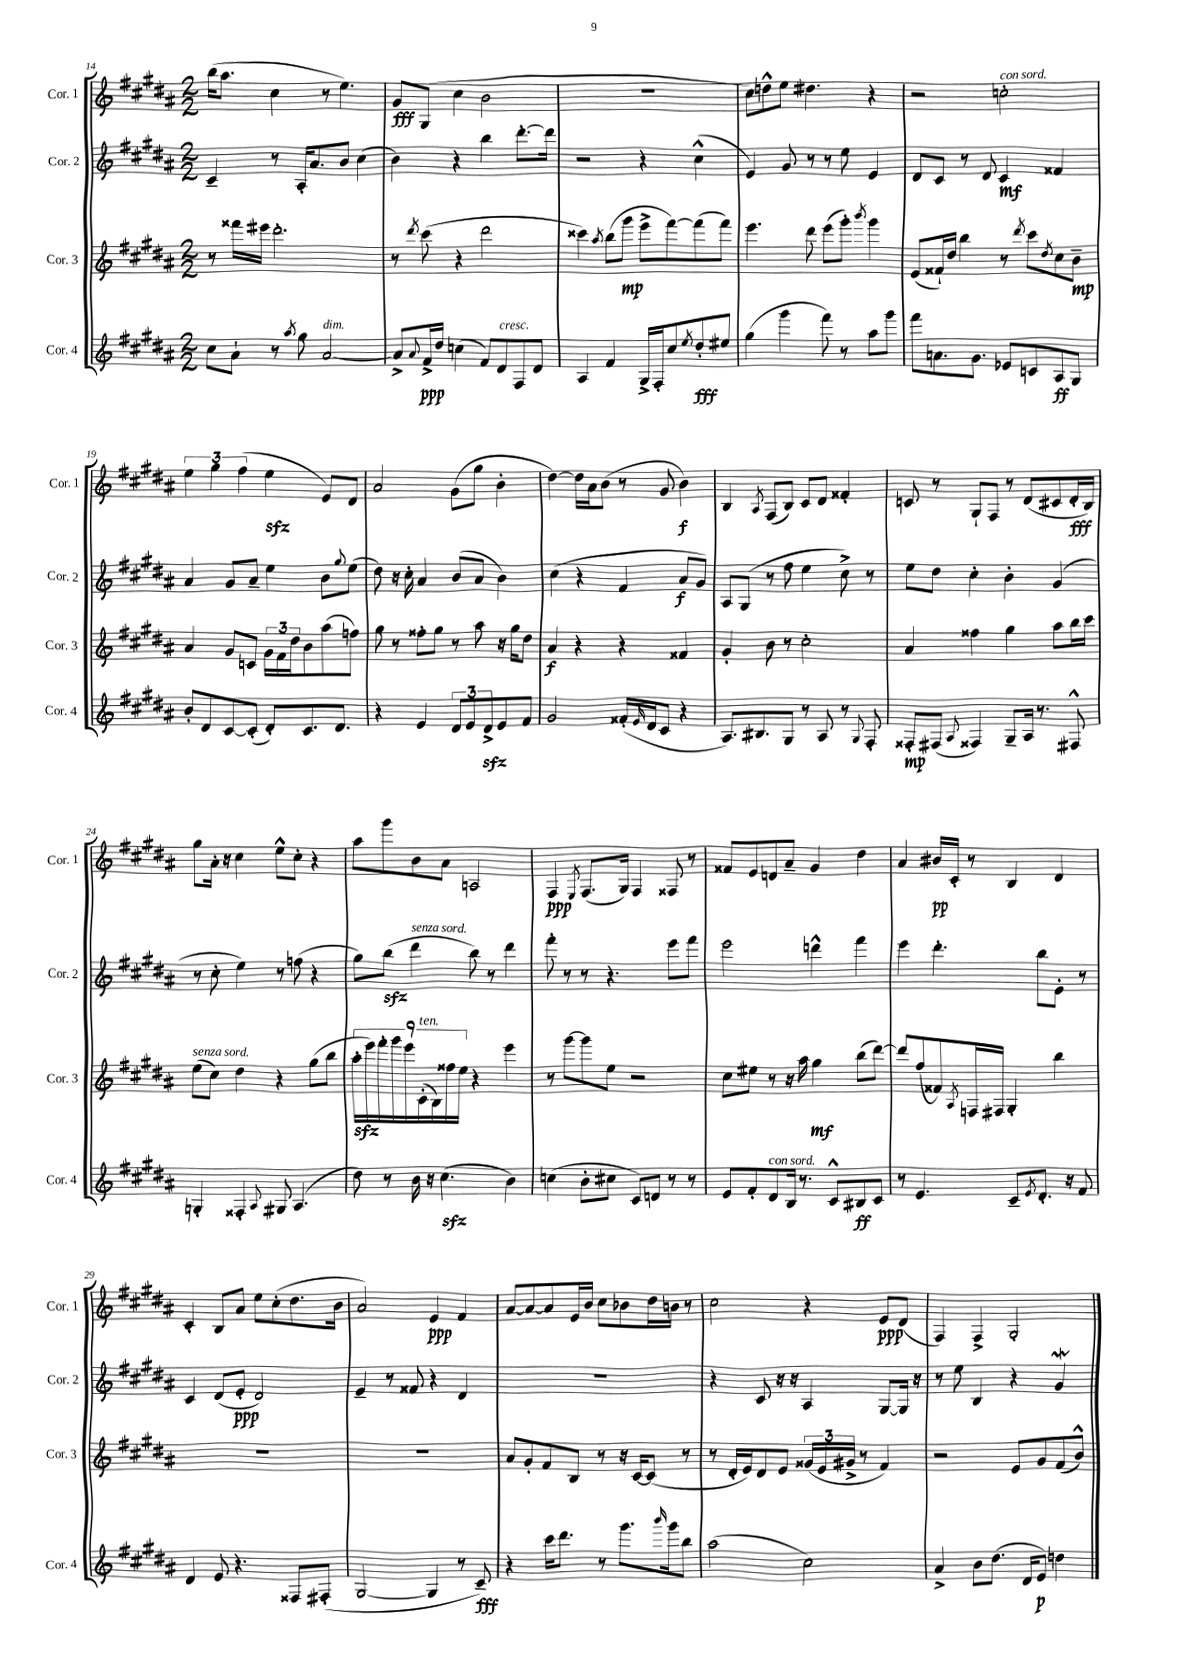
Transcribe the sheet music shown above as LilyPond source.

<<
\new StaffGroup <<
\new Staff = "s0" \with { instrumentName = "Cor. 1" shortInstrumentName = "Cor. 1" } {
    \clef treble \key b \major \numericTimeSignature \time 2/2
    b''16( ais''8. cis''4 r8 e''4.) |
    gis'8\fff gis8( cis''4 b'2 |
    R1 |
    cis''8) d''8-^ e''8 dis''4. r4 |
    r2 c''2-.^\markup { \italic "con sord." } |
    \tuplet 3/2 { e''4 gis''4 fis''4( } e''4\sfz e'8) dis'8 |
    ais'2 gis'8( gis''8 b'4-. |
    dis''4~) dis''16 ais'16 b'8( r8 gis'8 b'4\f) |
    b4 \acciaccatura { ais8 } fis8( b8) cis'8 dis'8 fisis'4-. |
    c'8 r8 gis8-! fis8 r8 dis'8( cis'8 dis'16-.\fff b16) |
    gis''8 ais'16-. r16 cis''4 e''8-^ cis''8-. r4 |
    ais''8 gis'''8 b'8 ais'8 a2 |
    fis4\ppp \acciaccatura { e8 } fis8.( gis16) fis4 fisis8 r8 |
    fisis'8 e'8 d'8 ais'8-- gis'4 dis''4 |
    ais'4 bis'16\pp cis'16-. r8 b4 dis'4 |
    cis'4-. b8 ais'8 e''8 cis''8-.( dis''8. b'16 |
    ais'2) e'4\ppp fis'4 |
    ais'8~ ais'8~ ais'8 e'16 b'16 cis''8 bes'8 dis''16 b'16 r8 |
    cis''2 r4 e'8\ppp dis'8( |
    fis4) fis4-> gis2-. \bar "|." |
}
\new Staff = "s1" \with { instrumentName = "Cor. 2" shortInstrumentName = "Cor. 2" } {
    \clef treble \key b \major \numericTimeSignature \time 2/2
    cis'4-- r8 ais16-. ais'8. b'8 cis''4( |
    b'4) r4 b''4 dis'''8.~-. dis'''16 |
    r2 r4 cis''4-^( |
    e'4) gis'8 r8 r8 e''8 e'4 |
    dis'8 cis'8 r8 dis'8 cis'4\mf fisis'4 |
    ais'4 gis'8 ais'8-- e''4 b'8 \appoggiatura { gis''8 } e''8( |
    dis''8) r16 cis''16-. ais'4 b'8( ais'8 b'4) |
    cis''4( r4 fis'4 ais'8\f gis'8) |
    ais8 gis8( r8 fis''8 e''4 cis''8->) r8 |
    e''8 dis''8 cis''4-. b'4-. gis'4( |
    r8 cis''8-. e''4) r8 f''8( r4 |
    gis''8) b''8\sfz( dis'''4^\markup { \italic "senza sord." } b''8) r8 dis'''4 |
    fis'''8-. r8 r8 r4. e'''8 fis'''8 |
    e'''2 d'''4-^ fis'''4 |
    e'''4 dis'''4.-. b''8 e'8-. r8 |
    cis'4 dis'8( e'8-.\ppp dis'2) |
    e'4-- r8 fisis'8 r4 dis'4 |
    R1 |
    r4 cis'8 r16 r16 ais4 gis8~ gis16 r16 |
    r8 e''8 b4 r4 gis'4\mordent \bar "|." |
}
\new Staff = "s2" \with { instrumentName = "Cor. 3" shortInstrumentName = "Cor. 3" } {
    \clef treble \key b \major \numericTimeSignature \time 2/2
    r8 fisis'''16 eis'''16 dis'''2.-. |
    r8 \acciaccatura { dis'''8 } cis'''8( r4 dis'''2 |
    cisis'''4) \acciaccatura { ais''8 } b''8( gis'''8\mp e'''8-> fis'''8~) fis'''8( fis'''8) |
    e'''4. dis'''8 e'''8( gis'''8-.) \acciaccatura { b'''8 } gis'''4 |
    e'8( fisis'16-!) dis''16 b''4 r8 \acciaccatura { dis'''8 } cis'''8 \acciaccatura { dis''8 } cis''8 b'8--\mp |
    ais'4 gis'8 c'8 \tuplet 3/2 { gis'16 fis'16 dis''16 } b'8 ais''8( f''8) |
    gis''8 r8 fisis''8-. gis''8 r8 ais''8 r16 gis''16 dis''8 |
    ais'4\f r4 r4 fisis'4 |
    gis'4-. b'8 r8 cis''2-. |
    ais'4 fisis''4 gis''4 ais''8 b''16 cis'''16 |
    e''8^\markup { \italic "senza sord." }( cis''8) dis''4 r4 gis''8( b''8 |
    \tuplet 9/8 { ais''16-.\sfz e'''16) fis'''16-. gis'''16 e'''16 cis'16-.^\markup { \italic "ten." }( b16) fisis''16 e''16 } r4 e'''4 |
    r8 gis'''8~ gis'''8 e''8 r2 |
    cis''8 eis''8 r8 r16 ais''16 gis''4\mf b''8( dis'''8~) |
    dis'''8 fis''8( fisis'8) \acciaccatura { ais8 } f16 fis16 gis4-. b''4 |
    R1 |
    R1 |
    ais'8 gis'8-. fis'8 b8 r8 r16 cis'16~ cis'8( r8 |
    r8 dis'16-. e'16) dis'8 e'8 \tuplet 3/2 { gisis'16( e'16 gis'16-> } r8 fis'4) |
    r2 e'8 gis'8 fis'8( b'8-^) \bar "|." |
}
\new Staff = "s3" \with { instrumentName = "Cor. 4" shortInstrumentName = "Cor. 4" } {
    \clef treble \key b \major \numericTimeSignature \time 2/2
    cis''8 ais'8-! r8 \acciaccatura { ais''8 } gis''8 ais'2~^\markup { \italic "dim." } |
    ais'8-> \appoggiatura { ais'8 } fis'16->\ppp dis''16 c''4( fis'8) dis'8^\markup { \italic "cresc." } fis8 dis'8 |
    ais4 fis'4 gis16-> fis16-. cis''8 \acciaccatura { e''8 } dis''8-.\fff eis''8 |
    gis''4( gis'''4 fis'''8) r8 ais''8 gis'''8 |
    fis'''8 a'8. gis'8. ees'8 c'8 ais8\ff gis8 |
    b'8-. dis'8 cis'8~ cis'8-.( dis'8-.) cis'8. dis'8. |
    r4 e'4 \tuplet 3/2 { dis'8 e'8 dis'8->\sfz } e'8 fis'8 |
    gis'2 fisis'16-.( \grace { e'16 } dis'16 cis'8 r4 |
    ais8.) bis8. gis8 r8 ais8 r8 \appoggiatura { gis8 } fis8-. |
    fisis8-.\mp fis8( \appoggiatura { ais8 } fisis4) gis8-- ais16 r8. fis8-^ |
    g4-. fisis4-. \appoggiatura { ais8 } gis8 ais4.( |
    dis''8) r8 b'16 r16 cis''4.\sfz( b'4) |
    c''4( b'8-. cis''8 cis'8) d'8 r8 r8 |
    e'8 fis'8-. dis'8^\markup { \italic "con sord." } b16 r8. cis'8-^ bis8\ff cis'8 |
    r8 e'4. cis'8-- \acciaccatura { e'8 } dis'8.-. r16 fis'8 |
    dis'4 e'8 r4. fisis8 fis8-.( |
    gis2~ gis4 r8 cis'8--\fff) |
    r4 cis'''16 dis'''8. r8 gis'''8. \grace { b'''16 } gis'''16 b''8 |
    ais''2( cis''2) |
    ais'4-> b'8 dis''8.( dis'16 e'8\p) d''4 \bar "|." |
}
>>
>>
\layout { \context { \Score currentBarNumber = #14 } }
